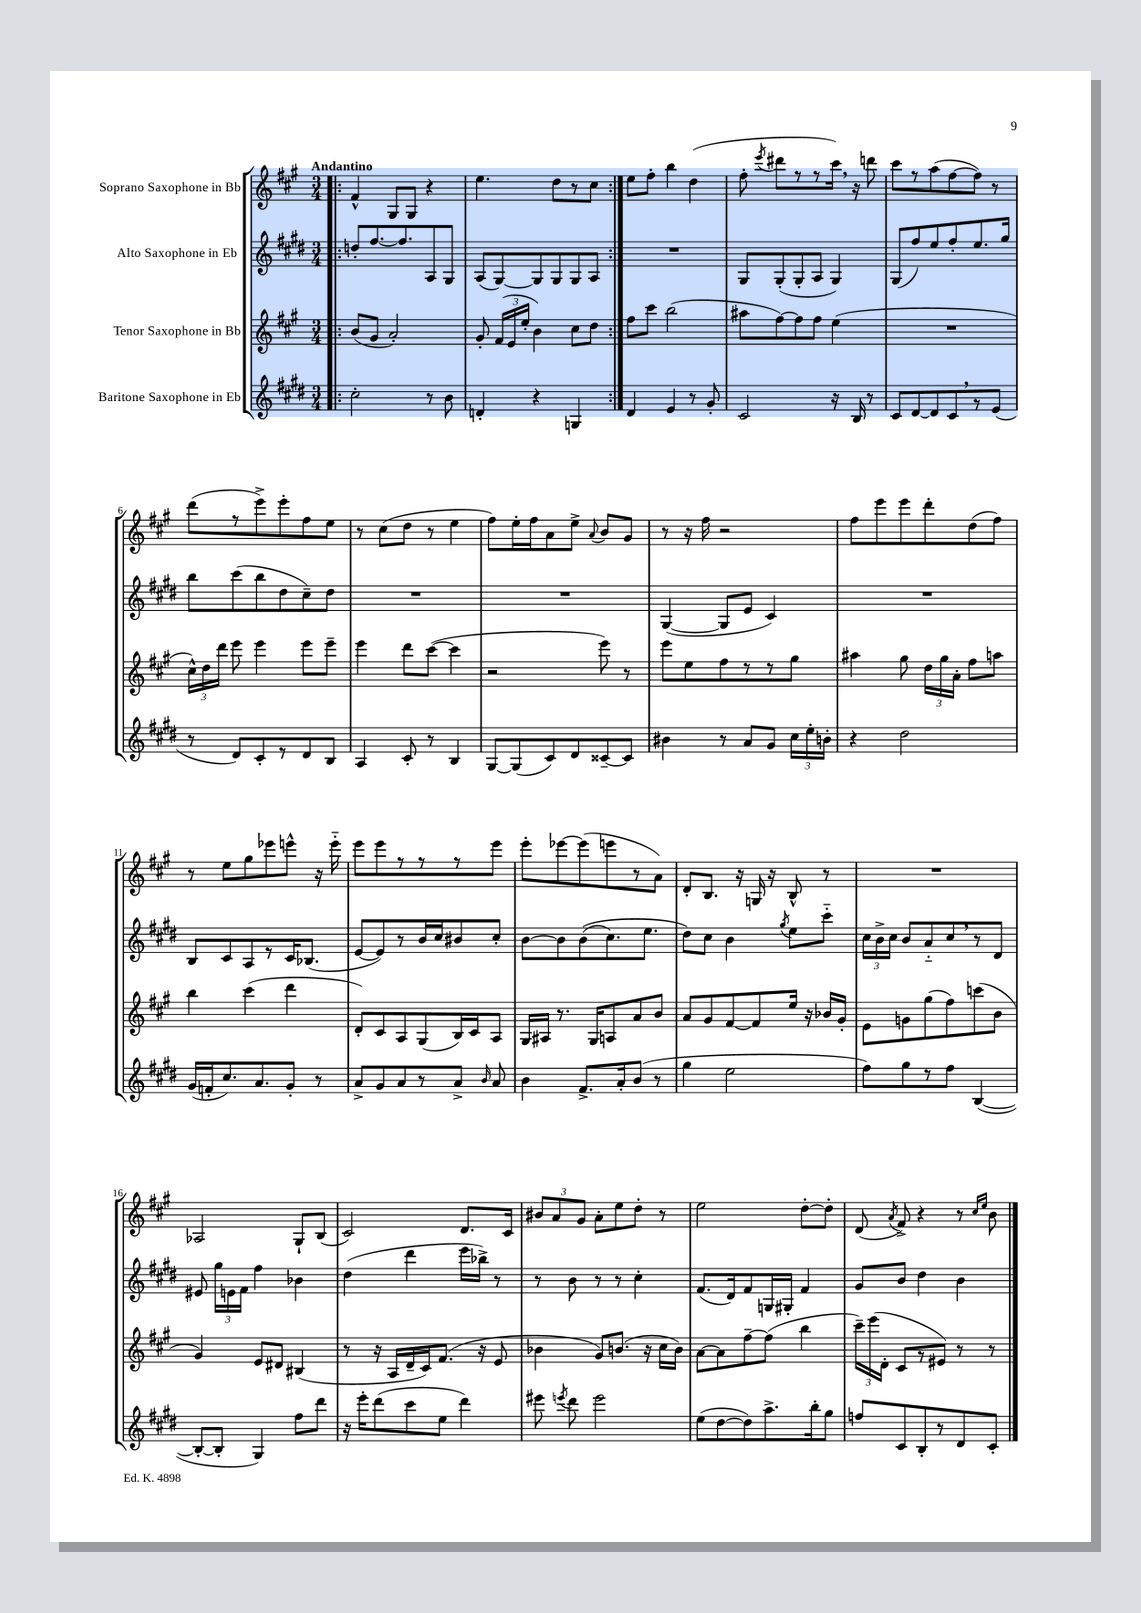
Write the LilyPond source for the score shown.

<<
\new StaffGroup <<
\new Staff = "s0" \with { instrumentName = "Soprano Saxophone in Bb" } {
    \clef treble \key a \major \numericTimeSignature \time 3/4 \tempo "Andantino"
    \autoBeamOff \repeat volta 2 { \bar ".|:" fis'4-^ gis8[ gis8] r4 |
    e''4. d''8[ r8 cis''8] | }
    e''8[ fis''8]-. b''4 d''4( |
    fis''8-. \acciaccatura { e'''8 } dis'''8[ r8 r8 cis'''16]) \breathe r16 d'''8 |
    cis'''8[ r8 a''8( fis''8~ fis''8]) r8 |
    d'''8[( r8 e'''8->) e'''8-. fis''8 e''8] |
    r8 cis''8[( d''8] r8 e''4 |
    fis''8[) e''16-. fis''16 a'8 e''8]-> \appoggiatura { a'8 } b'8[ gis'8] |
    r8 r16 fis''16 r2 |
    fis''8[ e'''8 e'''8 d'''8-. d''8( fis''8]) |
    r8 e''8[ gis''8 ees'''8 e'''8]-^ r16 e'''16-_ |
    e'''8[ e'''8 r8 r8 r8 e'''8] |
    e'''8[-. ees'''8~ ees'''8( e'''8 r8 a'8]) |
    d'8[-. b8.] r16 g16 r16 b8-^ r8 |
    R2. |
    aes2 gis8[-! b8]( |
    cis'2) d'8.[ cis'16] |
    \tuplet 3/2 { bis'8[ a'8 gis'8] } a'8[-. e''8 d''8]-. r8 |
    e''2 d''8[~-. d''8]-. |
    d'8( \acciaccatura { a'8 } fis'8->) r4 r8 \grace { cis''16[ e''16] } b'8 \bar "|." |
}
\new Staff = "s1" \with { instrumentName = "Alto Saxophone in Eb" } {
    \clef treble \key e \major \numericTimeSignature \time 3/4
    \autoBeamOff \repeat volta 2 { \bar ".|:" d''8[-. fis''8.~ fis''8. a8 gis8] |
    a8[( gis8~) gis8 gis8 gis8 a8] | }
    R2. |
    gis8[ gis8-.( gis8-. a8] gis4) |
    gis8[( fis''8) e''8 fis''8-. e''8. gis''16] |
    b''8[ cis'''8( b''8 dis''8 cis''8--) dis''8] |
    R2. |
    R2. |
    gis4~( gis8[ e'8] cis'4) |
    R2. |
    b8[ cis'8 a8 r8 cis'16 bes8.]( |
    e'8[~ e'8) r8 b'16 cis''16 bis'8 cis''8]-. |
    b'8[~ b'8 b'8(\( cis''8.) e''8.] |
    dis''8[\) cis''8] b'4 \acciaccatura { gis''8 } e''8[ cis'''8]-_ |
    \tuplet 3/2 { cis''16[ b'16-> cis''16] } b'8[ a'8-_ cis''8 \breathe r8 dis'8] |
    eis'8 \tuplet 3/2 { gis''16[ e'16 fis'16] } fis''4 bes'4 |
    dis''4( dis'''4 e'''16[ bes''16]->) r8 |
    r8 b'8 r8 r8 cis''4-. |
    fis'8.[( dis'16) fis'8 g16 gis16]-. fis'4 |
    gis'8[ b'8] dis''4 b'4 \bar "|." |
}
\new Staff = "s2" \with { instrumentName = "Tenor Saxophone in Bb" } {
    \clef treble \key a \major \numericTimeSignature \time 3/4
    \autoBeamOff \repeat volta 2 { \bar ".|:" b'8[( gis'8] a'2-.) |
    gis'8-. \tuplet 3/2 { fis'16[( e'16 e''16]-. } b'4) cis''8[ d''8] | }
    fis''8[ cis'''8] b''2( |
    ais''8[ fis''8~) fis''8 fis''8] e''4( |
    R2. |
    \tuplet 3/2 { cis''16[-^) d''16 d'''16] } e'''8 e'''4 e'''8[ e'''8]-- |
    e'''4 d'''8[ cis'''8]~( cis'''4 |
    r2 e'''8) r8 |
    e'''8[ e''8 fis''8 r8 r8 gis''8] |
    ais''4 gis''8 \tuplet 3/2 { d''16[ gis''16 a'16]-. } fis''8[ a''8] |
    b''4 cis'''4( d'''4 |
    d'8[-.) cis'8 a8 gis8( b16) cis'16 a8] |
    gis16[ ais16] r8. gis16[ a8 a'8 b'8] |
    a'8[ gis'8 fis'8~ fis'8 e''16] r16 bes'16[ gis'16]-. |
    e'8[ g'8 gis''8( fis''8) c'''8( b'8] |
    gis'4) e'8[ dis'8] bis4( |
    r8 r16 a16[ d'16-- cis'16) fis'8.]( r16 e'8 |
    bes'4 gis'8[) b'8.]( r16 cis''16[ b'16]) |
    a'8[~ a'8 fis''8~-- fis''8]( b''4 |
    \tuplet 3/2 { cis'''16[--) e'''16( d'16]-. } cis'8[ r8 eis'8]) r8 r8 \bar "|." |
}
\new Staff = "s3" \with { instrumentName = "Baritone Saxophone in Eb" } {
    \clef treble \key e \major \numericTimeSignature \time 3/4
    \autoBeamOff \repeat volta 2 { \bar ".|:" cis''2-. r8 b'8 |
    d'4-. r4 g4 | }
    dis'4 e'4 r8 gis'8-. |
    cis'2 r16 b16 r8 |
    cis'8[ dis'8~ dis'8 cis'8 \breathe r8 e'8]( |
    r8 dis'8[) cis'8-. r8 dis'8 b8] |
    a4 cis'8-. r8 b4 |
    gis8[~ gis8( cis'8) dis'8 cisis'8~-- cisis'8] |
    bis'4 r8 a'8[ gis'8] \tuplet 3/2 { cis''16[ e''16-. b'16]-. } |
    r4 dis''2 |
    gis'16[( f'16-. cis''8.) a'8. gis'8]-. r8 |
    a'8[-> gis'8 a'8 r8 a'8]-> \grace { b'16 } a'8 |
    b'4 fis'8.[-> a'16-. b'8]( r8 |
    gis''4 e''2 |
    fis''8[) gis''8 r8 fis''8] b4~( |
    b8[~-. b8]-. gis4) fis''8[ dis'''8] |
    r16 e'''16[-. dis'''8( cis'''8 e''8] dis'''4) |
    eis'''8 \acciaccatura { e'''8 } dis'''8 e'''2 |
    e''8[( dis''8~ dis''8) a''8.-> b''16-. gis''8] |
    f''8[ cis'8 b8-. r8 dis'8 cis'8]-. \bar "|." |
}
>>
>>
